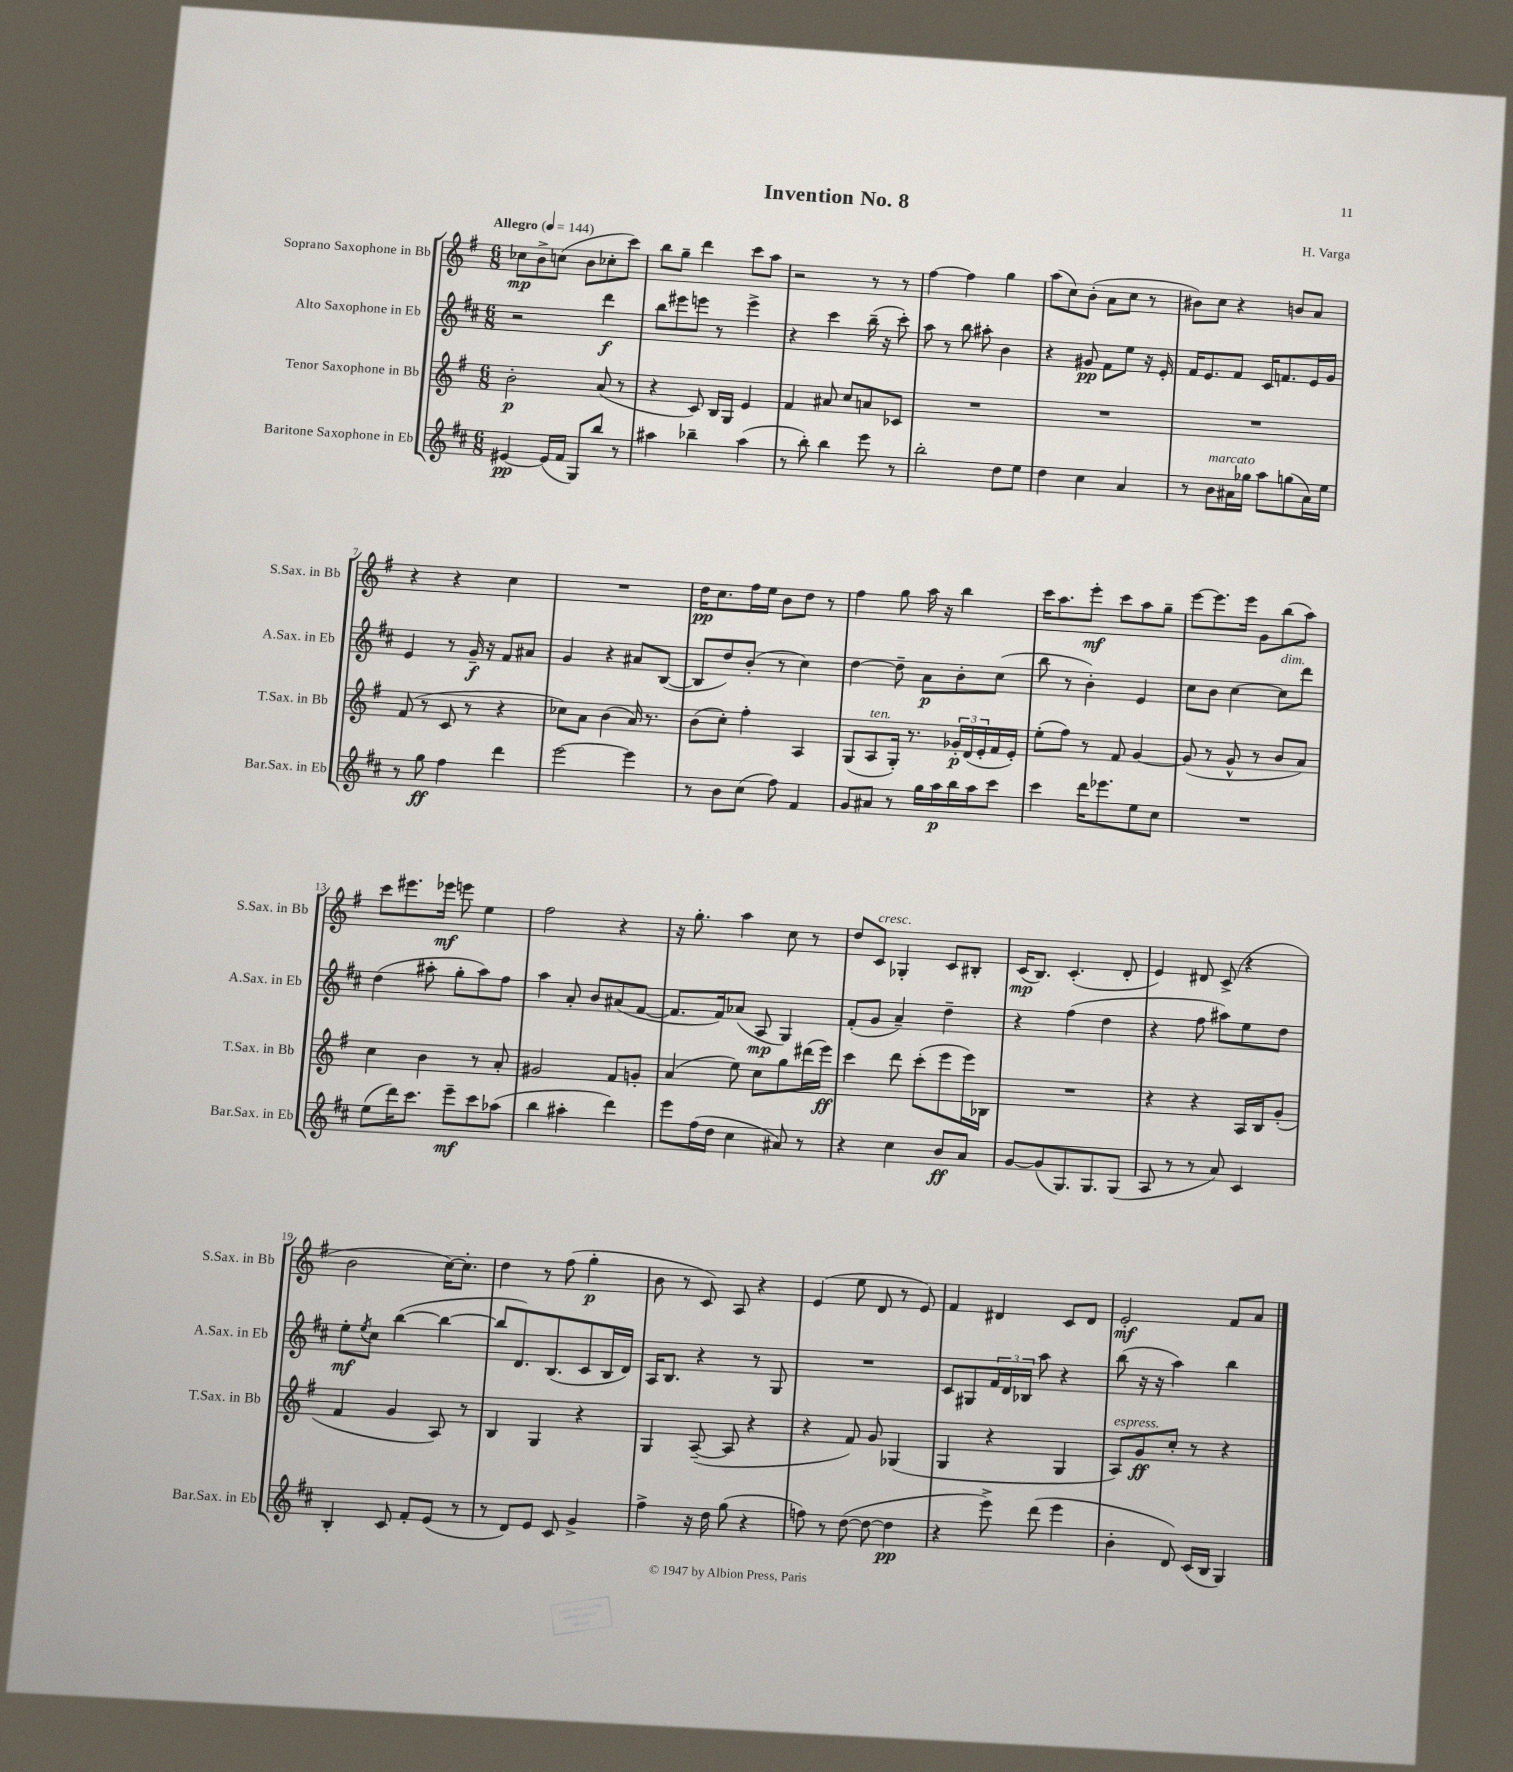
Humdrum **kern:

**kern	**kern	**kern	**kern
*staff4	*staff3	*staff2	*staff1
*clefG2	*clefG2	*clefG2	*clefG2
*k[f#c#]	*k[f#]	*k[f#c#]	*k[f#]
*M6/8	*M6/8	*M6/8	*M6/8
*MM144	*MM144	*MM144	*MM144
[4e#	2b'	2r	8cc-
.	.	.	8b^
(16e#]	.	.	(8cc
16f#	.	.	.
8G)	.	.	8b
8bb	(8a	4ddd	8cc-'
8r	8r	.	8ccc)
=	=	=	=
4aa#	4r	8bb	8bb
.	.	8eee#	8gg~
4bb-~	8c)	8eee	4ddd
.	16B	8r	.
.	16G	.	.
(4aa#	4e	4eee^	8ccc
.	.	.	8aa
=	=	=	=
8r	4f#	4r	2r
8bb')	.	.	.
4bb	8a#	4ccc#	.
.	8cc	.	.
8eee	8a	(16bb~	8r
.	.	16r	.
8r	8c-	8ccc#')	8r
=	=	=	=
2bb'	2.r	8aa	[4ff#
.	.	8r	.
.	.	8bb	4ff#]
.	.	8aa#'	.
8dd	.	4b	4gg
8ee	.	.	.
=	=	=	=
4dd	2.r	4r	(8aa
.	.	.	8cc)
4cc#	.	8g#	(8b'
.	.	8f#	8a
4a	.	8ee	8cc
.	.	16r	8r
.	.	16e'	.
=	=	=	=
8r	2.r	16f#	8b#)
.	.	8.e	.
8b	.	.	8cc
16a#	.	8f#	4r
16gg-	.	.	.
8aa	.	16c#	.
.	.	8.f	.
(8gg	.	.	8b
16a#)	.	16e	8a
16ee	.	16g	.
=	=	=	=
8r	(8f#	4e	4r
8gg	8r	.	.
4ff#	8c	8r	4r
.	8r	16g~	.
.	.	16r	.
4ddd	4r	8f#	4cc
.	.	8a#	.
=	=	=	=
[2eee	8cc-)	4g	2.r
.	8a	.	.
.	(4b	4r	.
4eee]	16a)	8a#	.
.	8.r	.	.
.	.	([8B	.
=	=	=	=
8r	(8b	8B]	16dd
.	.	.	8.cc
8b	8cc')	8dd)	.
(8cc#	4ff#'	(8b'	16ff#
.	.	.	16ee
8ff#)	.	8r	8b
4f#	4A	4cc#)	8dd
.	.	.	8r
=	=	=	=
8g	(8G	[4dd	4ff#
8a#	8A	.	.
8r	16G')	8dd~]	8gg
.	8.r	.	.
16gg	.	8a	16aa
16aa	.	.	16r
16bb	24g-'	8b'	4bb
.	(24d	.	.
16aa	.	.	.
.	24e'	.	.
8ccc#	16f#	(8cc#	.
.	16e')	.	.
=	=	=	=
4ccc#	(8ee'	8bb	16ccc
.	.	.	8.aa
.	8ff#)	8r	.
16ddd	8r	4b')	8eee'
8.eee-	.	.	.
.	8f#	.	8ccc
8ee	[4g	4e	8aa
8cc#	.	.	8gg~
=	=	=	=
2.r	(8g]	8cc#	[8eee
.	8r	8b	8.eee]
.	8g^^	[4cc#	.
.	.	.	16eee
.	8r	.	8g
.	8b	8cc#]	(8bb
.	8a)	8ddd	8aa)
=	=	=	=
(8ee	4cc	(4dd	8ccc
16ddd)	.	.	8.eee#
8.ccc#	.	.	.
.	4b	8aa#'	.
.	.	.	16eee-
8eee~	.	8gg'	8eee
8ccc#	8r	8aa#)	4ee
(8aa-	8a'	8ff#	.
=	=	=	=
4bb	2g#	4aa	2ff#
4aa#'	.	8a'	.
.	.	8b	.
4ddd)	8f#	(8a#	4r
.	8g'	[8f#	.
=	=	=	=
8eee	(4a	8.f#]	16r
.	.	.	8.gg'
(16ff#	.	.	.
16dd	.	16f#)	.
4cc#	8ee)	(8a-	4aa
.	8cc	8A	.
8a#)	8gg	4G)	8cc
8r	(16ddd#	.	8r
.	16eee)	.	.
=	=	=	=
4r	4ccc	(8f#'	8dd
.	.	8g	8c
4cc#	8ddd	4a~)	4G-'
.	(8ccc'	.	.
8b	8eee	4dd~	8c
8a	16eee)	.	8B#'
.	16B-	.	.
=	=	=	=
[8g	2.r	4r	(16c
.	.	.	8.B)
(8g]	.	.	.
8.G)	.	(4ff#	(4.c'
8.G	.	.	.
.	.	4dd	.
(8G	.	.	8d'
=	=	=	=
8A	4r	4r	4e)
8r	.	.	.
8r	4r	8ff#	8d#
8a)	.	8aa#)	(8c^
4c#	16A	8ee	4r
.	16B	.	.
.	(8g'	8dd	.
=	=	=	=
4B'	4f#	8ee'	2b
.	.	8qee	.
.	.	8cc#	.
8c#	4g	([4bb	.
8f#'	.	.	.
(8e	8A)	4bb_	[16cc)
.	.	.	8.cc']
8r	8r	.	.
=	=	=	=
8r	4B	8bb]	4dd
8d)	.	8.d)	.
8e	4G	.	8r
.	.	(8.B	.
8c#	.	.	(8ff#
4g^	4r	8c#	4gg'
.	.	16B	.
.	.	16d)	.
=	=	=	=
4ff#^	4G	16A	8b
.	.	8.B	.
.	.	.	8r
16r	([8A~	4r	8c)
16dd	.	.	.
(8gg	8A]	.	8A
4r	4r	8r	4r
.	.	8G	.
=	=	=	=
8ff)	4r	2.r	(4e
8r	.	.	.
([8dd	8f#)	.	8ee
8dd_	8g	.	8d
4dd]	(4G-	.	8r
.	.	.	8e)
=	=	=	=
4r	4G	8c#	4f#
.	.	8G#	.
8eee^)	4r	24f#	4d#
.	.	24d	.
.	.	24B-	.
(8ddd	.	8aa	.
4eee	4G	4r	8c
.	.	.	8d#
=	=	=	=
4b'	8A)	(8bb	2e'
.	8g	16r	.
.	.	16r	.
8d)	8cc'	4aa)	.
(16c#	8r	.	.
16B	.	.	.
4G)	4r	4bb	8f#
.	.	.	8a
==	==	==	==
*-	*-	*-	*-
